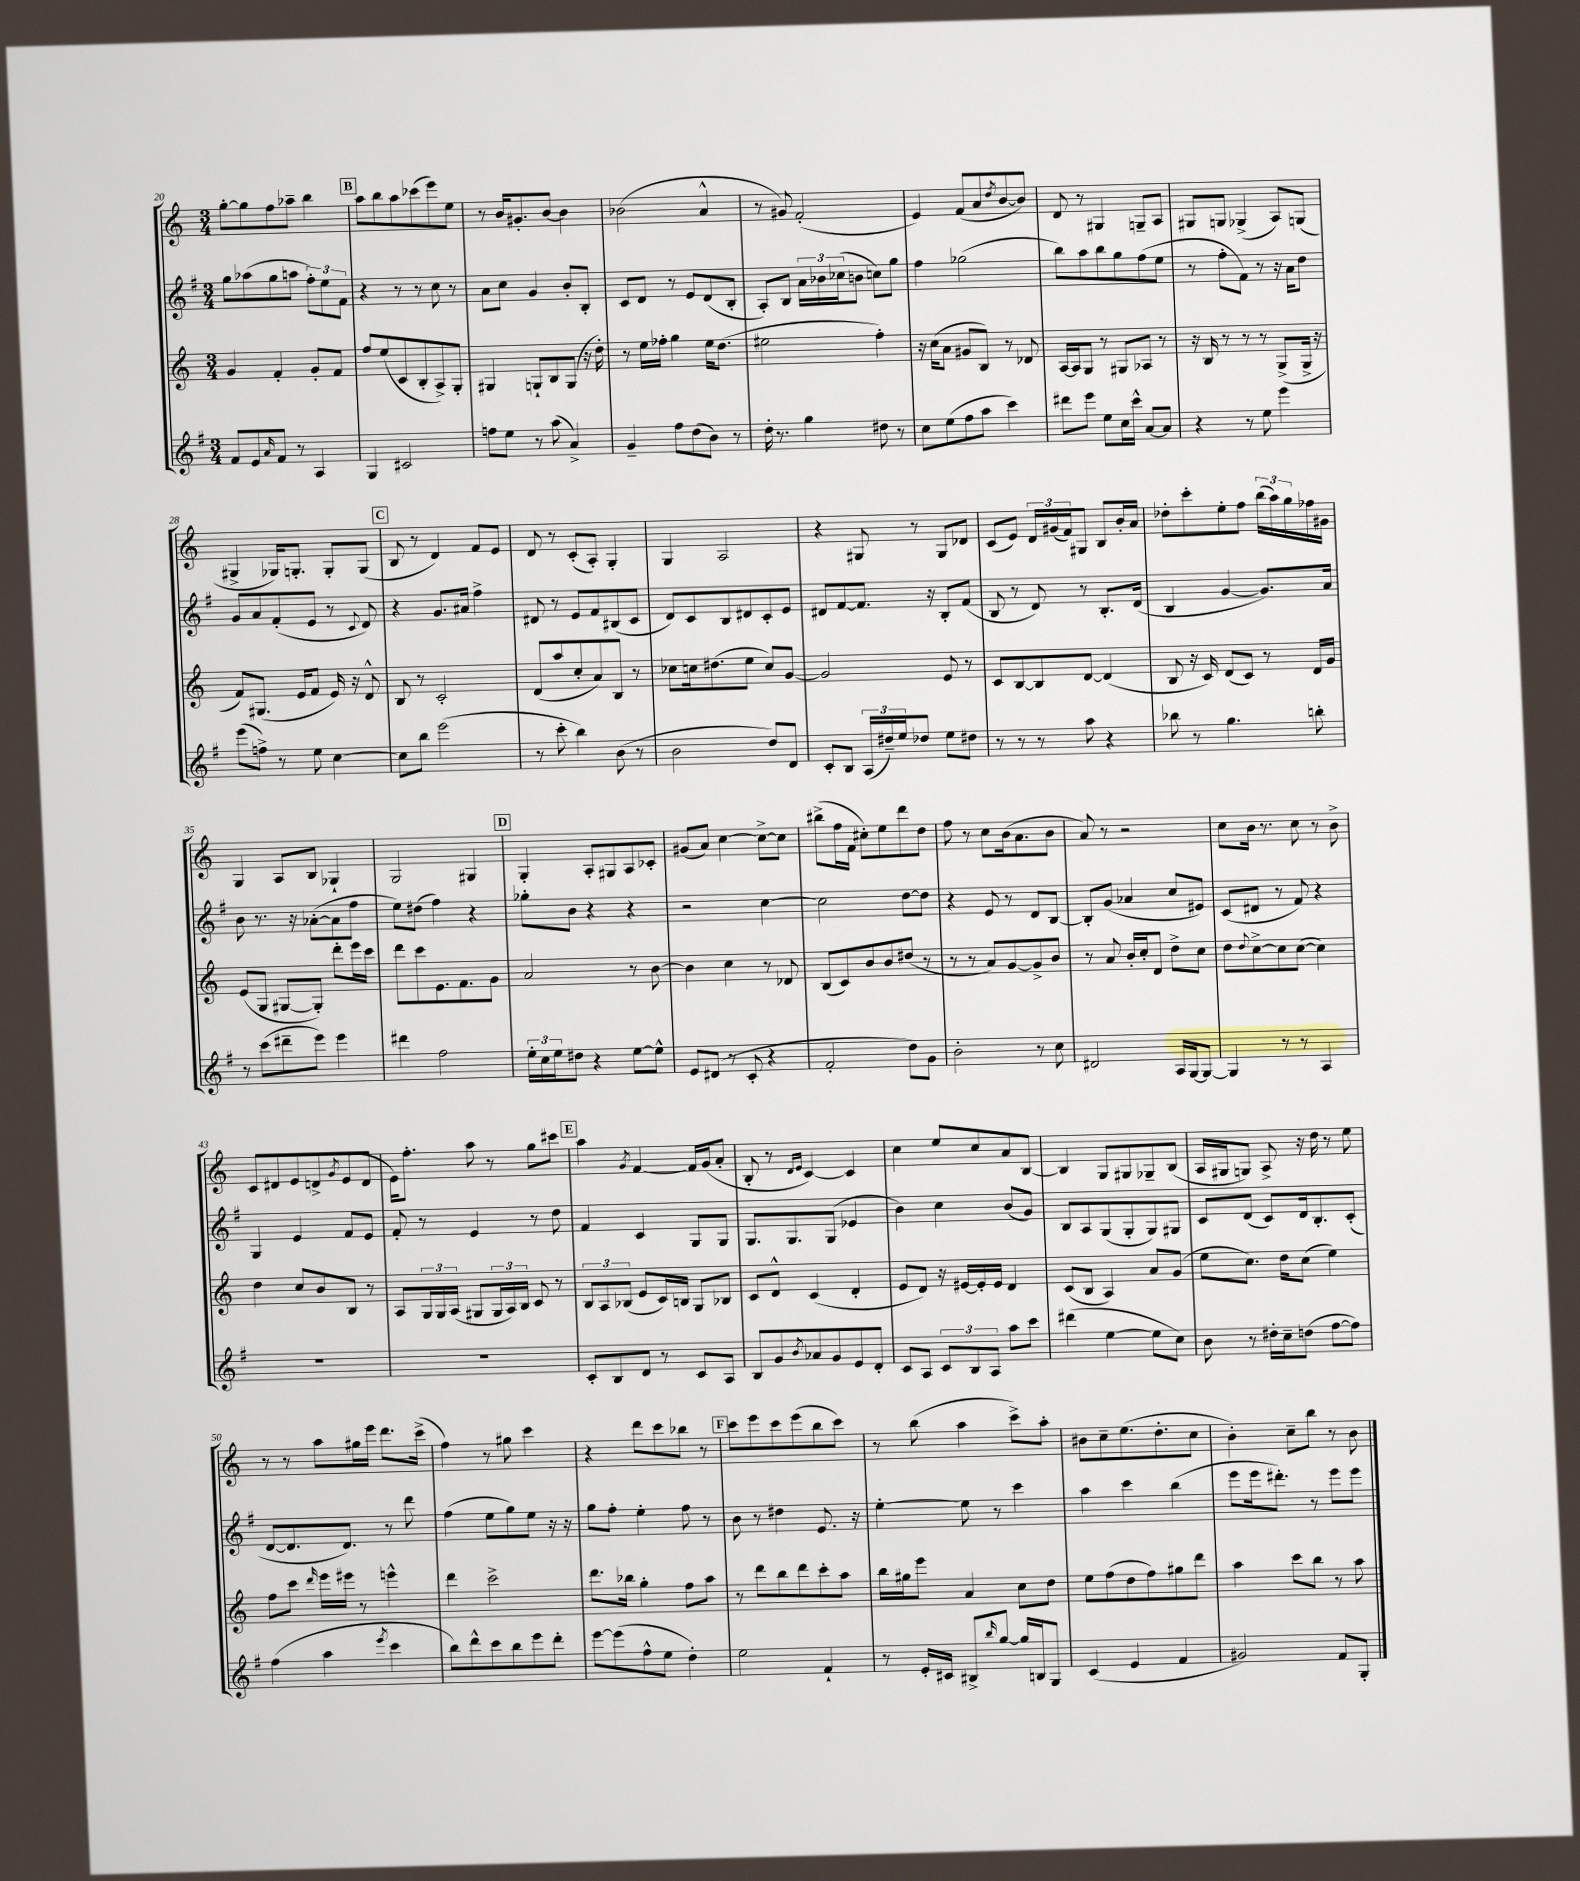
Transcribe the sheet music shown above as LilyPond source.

<<
\new StaffGroup <<
\new Staff = "s0" {
    \clef treble \key c \major \numericTimeSignature \time 3/4
    g''8~-. g''8 f''8 aes''8-- b''4 |
    \mark \markup { \box "B" } a''8 b''8 a''8 ces'''8( e'''8) e''8 |
    r8 b'16 gis'8.-. b'8~ b'4 |
    bes'2( a'4-^ |
    r8 gis'8) f'2-.( |
    e'4) f'8( a'8 \acciaccatura { d''8 } b'8~ b'8) |
    d'8 r8 gis4 g8-- a8 |
    gis8 g8 ges4->( a8) g8( |
    gis4-> ges16) g8.-. g8-. g8( |
    \mark \markup { \box "C" } b8 r8 d'4) f'8 e'8 |
    d'8 r8 c'8-.( a8-.) g4-. |
    g4 a2 |
    r4 gis8 r8 gis8 des'8 |
    c'8( e'8) \tuplet 3/2 { d'16 gis'16( f'16) } gis8 b8 b'16-. a'16 |
    des''8-. c'''8-. e''8-. f''8 \tuplet 3/2 { b''16( a''16) g''16 } fes''16 gis'16 |
    g4 a8 b8 ges4-! |
    g2 gis4 |
    \mark \markup { \box "D" } g4-. a8-. gis8 a8 ces'8-. |
    gis'8( a'8) c''4~ c''8~-> c''8 |
    bis''8->( f''16 f'16 cis''8-.) e''8 d'''8 d''8 |
    f''8 r8 c''8 b'16( a'8. b'8 |
    a'8) r8 r2 |
    c''8 b'16 r8. c''8 r8 b'8-> |
    c'8 dis'8 e'8 d'8-> \acciaccatura { g'8 } e'8( d'8 |
    e'16) f''8.-. a''8 r8 g''8 cis'''8 |
    \mark \markup { \box "E" } a''4 \acciaccatura { g'8 } f'4~ f'16 g'16( a'8-. |
    b8-. r8 \grace { d'16 e'16 } c'4~) c'4 |
    c''4 e''8 c''8 a'8 b8~ |
    b4 g8 gis8 ges8-- b8( |
    a16 gis16 g8) a8-> r16 d''16 r8 e''8 |
    r8 r8 a''8 gis''16 e'''16 d'''8. c'''16->( |
    f''4) r8 gis''8 c'''4 |
    r4 d'''8 c'''8 bes''8 r8 |
    \mark \markup { \box "F" } c'''8 e'''8 c'''8 e'''8( b''8 c'''8) |
    r8 b''8( a''4 c'''8->) a''8-. |
    bis'8 c''8-- e''8.( d''8.-. c''8 |
    b'4-.) c''8-- b''8 r8 b'8 \bar "|." |
}
\new Staff = "s1" {
    \clef treble \key g \major \numericTimeSignature \time 3/4
    g''8 aes''8( g''8 a''8 \tuplet 3/2 { fis''8-.) e''8 fis'8 } |
    \mark \markup { \box "B" } r4 r8 r8 c''8 r8 |
    a'8 c''8 g'4 b'8-. b8-. |
    c'8 d'8 r8 e'8 d'8( b8-. |
    a8-.) b8 \tuplet 3/2 { a'16 bes'16 ces''16( } b'8 c''8) g''8 |
    fis''4 ges''2( |
    b''8) a''8 b''8 g''8 fis''8( e''8 |
    r8 fis''8-. fis'8) r8 r16 a'16 d''8 |
    g'8 a'8 fis'8-.( e'8 r8 \appoggiatura { c'8 } d'8) |
    \mark \markup { \box "C" } r4 g'8. ais'16 fis''4-> |
    dis'8 r8 e'8 fis'8 bis8( c'8 |
    d'8) c'8 b8 dis'8 c'8-. e'8 |
    dis'8 fis'8~ fis'8. r16 b8-. fis'8( |
    b8 r8 d'8) r8 b8.-. d'16( |
    b4 g'4~ g'8.) a'16 |
    b'8 r8. r16 aes'8~-.( aes'8 fis''8 |
    e''8) dis''8( fis''4) r4 |
    \mark \markup { \box "D" } ges''8-. b'8 r4 r4 |
    r2 c''4~ |
    c''2 d''8~ d''8 |
    r4 e'8 r8 d'8 b8~ |
    b8-. g'8( aes'4 c''8 eis'8) |
    c'8( dis'8 r8 fis'8) r4 |
    g4 e'4 fis'8 e'8 |
    fis'8-. r8 e'4 r8 d''8 |
    \mark \markup { \box "E" } fis'4 c'4 g8 g8 |
    g8. g8. g8( ees'4 |
    b'4) c''4 b'8( g'8) |
    b8 a8 g8( g8-. g8) gis8 |
    c'8 d'8( c'8) d'16 b8.-. c'8-.( |
    d'8~ d'8. d'8.) r8 d'''8 |
    fis''4( e''8 g''8) e''8 r16 r16 |
    g''8 fis''8-. e''4-. fis''8 r8 |
    \mark \markup { \box "F" } b'8 r8 dis''4 e'8. r16 |
    e''4~-. e''8 r8 c'''4 |
    a''4 c'''4 b''4( |
    e'''8 e'''16 dis'''8.-.) r8 e'''8 e'''8 \bar "|." |
}
\new Staff = "s2" {
    \clef treble \key c \major \numericTimeSignature \time 3/4
    g'4 f'4-. g'8-. f'8 |
    \mark \markup { \box "B" } f''8 e''8( c'8 b8-. a8->) g8-. |
    gis4 g8-! b8 g8( r16 d''16-.) |
    r8 e''16 fes''16-. g''4 e''16 d''8.( |
    eis''2 f''4-.) |
    r16 c''16( a'8 gis'8 b8) r8 des'8 |
    a16~ a16 g8 r8 gis8 aes8 r8 |
    r16 b16 r8 r8 r8 g8->( g16-> r16 |
    f'8) gis8.( e'16 f'8 e'16) r16 d'8-^ |
    \mark \markup { \box "C" } b8 r8 c'2-. |
    d'8( a''8 c''8-. a'8) b8 r8 |
    ces''8 c''16 dis''8.( e''8 c''8) g'8~ |
    g'2 e'8 r8 |
    c'8 b8~ b8 d'8~ d'4( |
    b8 r16 c'16) d'8( c'8) r8 d'16 g'16 |
    e'8( g8 gis8~ gis8-.) d'''8-. e'''16 c'''16 |
    d'''8 c'''8 e'8. f'8. g'8 |
    \mark \markup { \box "D" } a'2 r8 b'8~ |
    b'4 c''4 r8 des'8 |
    b8( c'8) b'8 b'8 dis''8( r8 |
    r8 r8 a'8) g'8~ g'8-> b'8 |
    r8 a'8 b'16-. c''16-. d'8 d''8-> c''8 |
    d''8 \appoggiatura { d''8 } c''8~-> c''8 c''8~( c''4) |
    d''4 c''8 b'8 b8 r8 |
    a8 \tuplet 3/2 { g16 g16 a16( } gis8 \tuplet 3/2 { gis16 a16) b16 } c'8 r8 |
    \mark \markup { \box "E" } \tuplet 3/2 { b8 a8 bes8( } e'8 c'16) b16 g8 bes8 |
    c'8 d'8-^ c'4( d'4-. |
    e'8 d'8) r16 eis'16~ eis'16-. eis'16 d'4 |
    c'8( b8 a4) a'8 g'8( |
    e''8 c''8.) d''16 c''8( e''4) |
    f''8 c'''8 \grace { d'''16 } e'''16 eis'''16 r8 e'''4-^ |
    d'''4 c'''2-> |
    d'''8. bes''16 g''4-. f''8 a''8 |
    \mark \markup { \box "F" } r8 d'''8 b''8 d'''8 c'''8-. a''8 |
    b''16 gis''16 e'''8 a'4 c''8 d''8 |
    e''8 f''8( d''8 f''8) gis''8 d'''8 |
    a''4 c'''8 b''8 r8 a''8 \bar "|." |
}
\new Staff = "s3" {
    \clef treble \key g \major \numericTimeSignature \time 3/4
    fis'8 e'8 \grace { a'16 } fis'8 r8 a4 |
    \mark \markup { \box "B" } g4 cis'2 |
    f''8 e''8 r8 a''8( a'4->) |
    g'4-- fis''8 d''8( b'8) r8 |
    d''16-. r8. g''4 dis''8 r8 |
    c''8 e''8( fis''8 a''8 c'''4) |
    dis'''8 e'''8 e''8 c''16 c'''16-^ a'8~ a'8 |
    r4 r8 e''8 e'''4 |
    e'''8( f''8->) r8 e''8 c''4~ |
    \mark \markup { \box "C" } c''8 b''8 e'''2( |
    r8 c'''8-. b''4) b'8( r8 |
    b'2 d''8) d'8 |
    c'8-. b8 \tuplet 3/2 { a16( dis''16--) e''16 } des''8 e''8 dis''8 |
    r8 r8 r8 a''8 r4 |
    bes''8 r8 g''4. b''8-. |
    r8 c'''8( dis'''8-- e'''8) e'''4 |
    dis'''4 fis''2 |
    \mark \markup { \box "D" } \tuplet 3/2 { e''16-. c''16 e''16 } dis''8 r4 e''8~ e''8-^ |
    e'8 dis'8( r8 c'8-. r4 |
    fis'2-. d''8) g'8 |
    b'2-. r8 c''8 |
    dis'2 a16 g16~ g8~ |
    g4 r8 r8 a4 |
    R2. |
    R2. |
    \mark \markup { \box "E" } c'8-. b8 d'8 r8 c'8 a8 |
    b8 g'8 \acciaccatura { b'8 } aes'8 g'8 e'8 d'8-. |
    c'8 a8 \tuplet 3/2 { c'8 b8 a8 } a''8 c'''8 |
    dis'''4( e''4~ e''8 c''8) |
    b'8 r8 dis''16-. c''16-- d''8( fis''8~ fis''8) |
    fis''4( a''4 \acciaccatura { e'''8 } c'''4 |
    b''8) d'''8-^ c'''8 b''8 e'''8 d'''8-. |
    e'''8~ e'''8( fis''8-^ e''8 d''4-.) |
    \mark \markup { \box "F" } e''2 fis'4-! |
    r8 e'16-. cis'16 bis8-> \grace { b''16 } g''8~ g''16 b16 g8 |
    c'4( e'4 fis'4 |
    gis'2) fis'8 g8-. \bar "|." |
}
>>
>>
\layout { \context { \Score currentBarNumber = #20 } }
